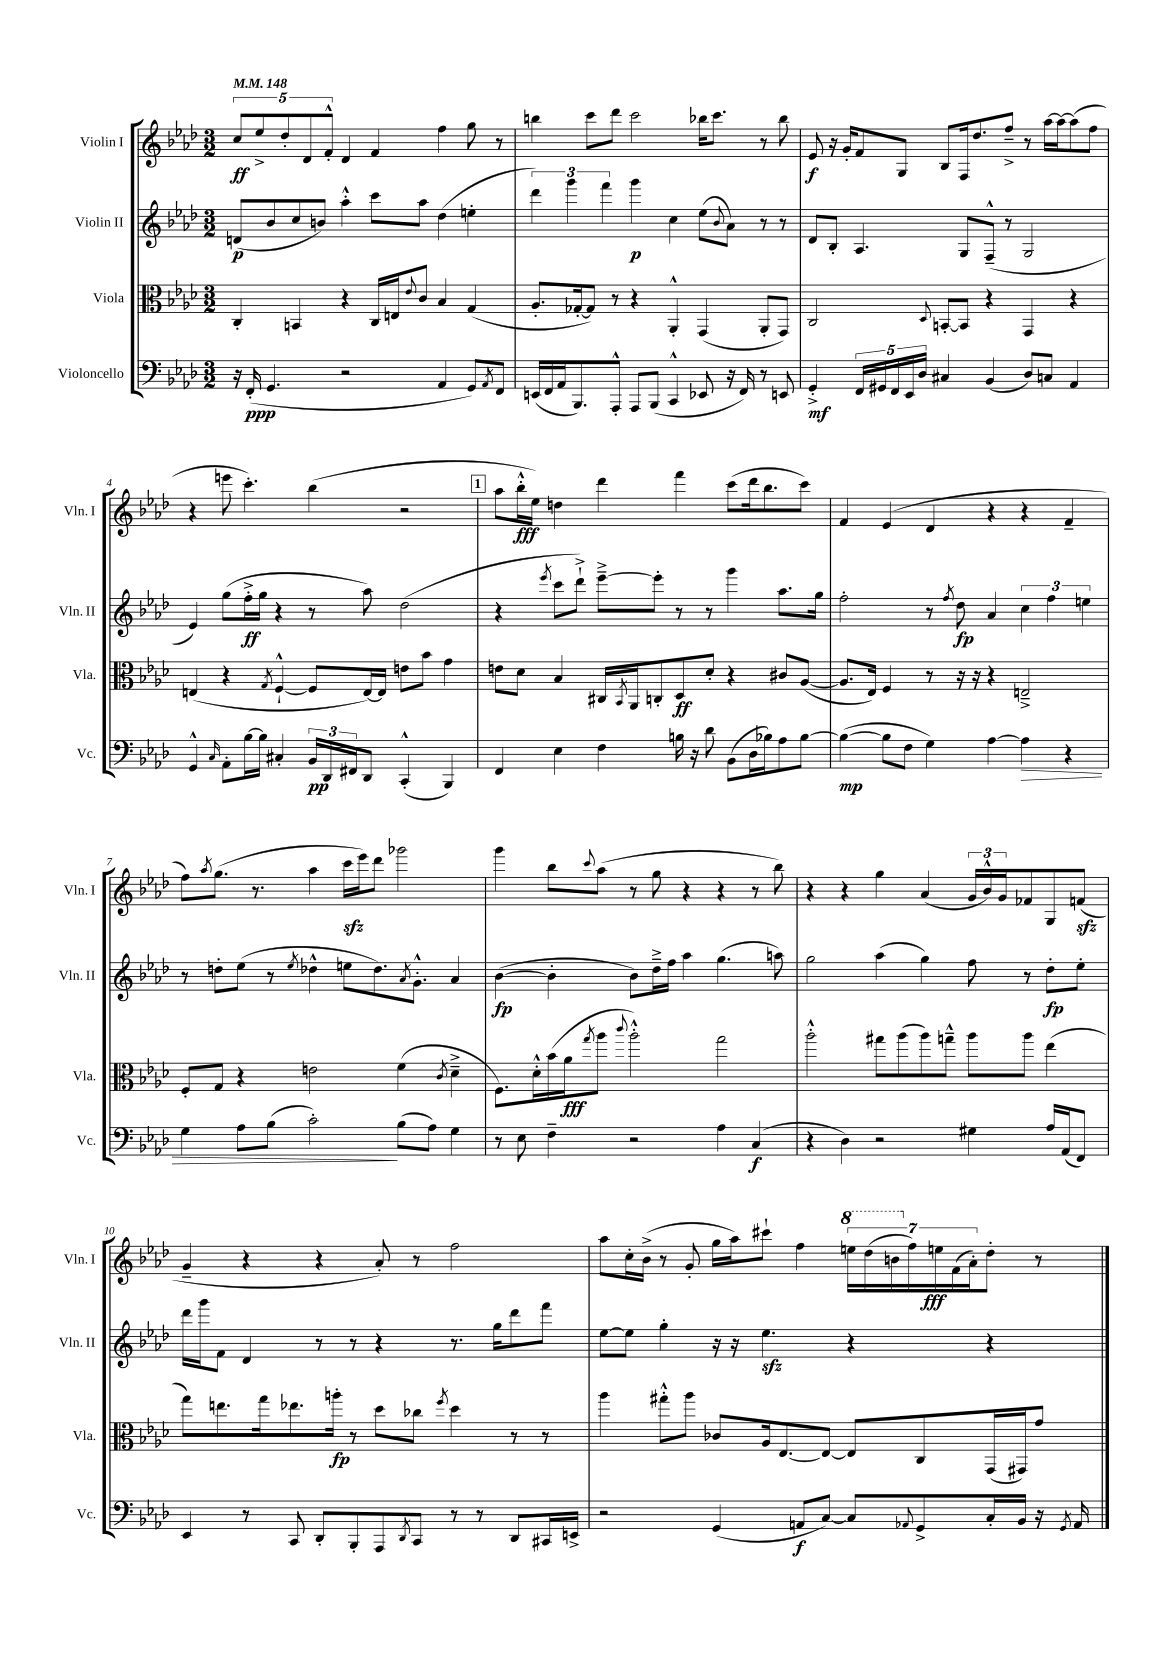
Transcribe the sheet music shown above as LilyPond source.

<<
\new StaffGroup <<
\new Staff = "s0" \with { instrumentName = "Violin I" shortInstrumentName = "Vln. I" } {
    \clef treble \key aes \major \numericTimeSignature \time 3/2 \tempo 4 = 148
    \tuplet 5/4 { c''8\ff ees''8-> des''8-. des'8 f'8-.-^ } des'4 f'4 f''4 g''8 r8 |
    b''4 c'''8 des'''8 c'''2 bes''16 c'''8. r8 bes''8 |
    ees'8\f r16 g'16-. f'8 g8 bes8 f16 des''8. f''8---> r8 aes''16~ aes''16~ aes''8( f''8 |
    r4 e'''8 c'''4.-.) bes''4( r2 |
    \mark \markup { \box "1" } aes''8 bes''16-.-^\fff ees''16) d''4 des'''4 f'''4 c'''8( des'''16 bes''8. c'''8) |
    f'4 ees'4( des'4 r4 r4 f'4-- |
    f''8) \acciaccatura { aes''8 } g''8.( r8. aes''4 c'''16\sfz ees'''16) des'''8 ges'''2 |
    g'''4 bes''8 \appoggiatura { c'''8 } aes''8( r8 g''8 r4 r4 r8 bes''8) |
    r4 r4 g''4 aes'4( \tuplet 3/2 { g'16 bes'16-^) g'16 } fes'8 g8 f'8\sfz( |
    g'4-- r4 r4 aes'8-.) r8 f''2 |
    aes''8 c''16-. bes'16->( r8 g'8-. g''16 aes''16) cis'''8-! f''4 \tuplet 7/4 { \ottava #1 e'''16 des'''16( b''16 \ottava #0 f''16) e''16\fff f'16( aes'16-.) } des''8-. r8 \bar "|." |
}
\new Staff = "s1" \with { instrumentName = "Violin II" shortInstrumentName = "Vln. II" } {
    \clef treble \key aes \major \numericTimeSignature \time 3/2
    d'8\p( bes'8 c''8 b'8) aes''4-.-^ c'''8 aes''8 des''4( e''4-. |
    \tuplet 3/2 { des'''4) g'''4 f'''4 } g'''4\p c''4 ees''8( \appoggiatura { bes'8 } aes'8) r8 r8 |
    des'8 bes8-. aes4. g8 f8---^( r8 g2 |
    ees'4) g''8( f''16-.->\ff g''16 r4 r8 aes''8) des''2( |
    \mark \markup { \box "1" } r4 \acciaccatura { ees'''8 } c'''8 des'''8-!->) ees'''8~---> ees'''8-. r8 r8 g'''4 aes''8. g''16 |
    f''2-. r8 \acciaccatura { f''8 } des''8\fp aes'4 \tuplet 3/2 { c''4 f''4 e''4 } |
    r8 d''8-. ees''8( r8 \acciaccatura { ees''8 } des''4-^ e''8 des''8.) \acciaccatura { aes'8 } g'8.-.-^ aes'4 |
    bes'4~\fp( bes'4-. bes'8) des''16---> f''16 aes''4 g''4.( a''8) |
    g''2 aes''4( g''4) f''8 r8 des''8-.\fp ees''8-. |
    des'''16 g'''16 f'8 des'4 r8 r8 r4 r8. g''16 des'''8 f'''8 |
    ees''8~ ees''8 g''4-. r16 r16 ees''4.\sfz r4 r4 \bar "|." |
}
\new Staff = "s2" \with { instrumentName = "Viola" shortInstrumentName = "Vla." } {
    \clef alto \key aes \major \numericTimeSignature \time 3/2
    c4-. b,4 r4 c16 e16 \appoggiatura { ees'8 } c'8 bes4 g4( |
    aes8.-. ges16~-. ges8) r8 r4 aes,4-.-^ g,4( aes,8-. g,8) |
    c2 \appoggiatura { des8 } b,8~-. b,8 r4 g,4 r4 |
    e4( r4 \acciaccatura { g8 } f4~-!-^ f8 e16~) e16 e'8 bes'8 g'4 |
    \mark \markup { \box "1" } e'8 des'8 bes4 cis16 \acciaccatura { bes,8 } aes,16 c8-. des8\ff des'8-. r4 cis'8 aes8~( |
    aes8. ees16) f4 r8 r16 r16 r4 e2---> |
    f8-. g8 r4 e'2 f'4( \acciaccatura { c'8 } des'4---> |
    f8.) des'16-.-^ bes'16( aes'16\fff \acciaccatura { g''8 } aes''8 \appoggiatura { c'''8 } aes''2-.-^) g''2 |
    aes''2-.-^ gis''8 aes''8( aes''8) g''8---^ aes''8 aes''8 ees''4( |
    g''8) e''8. g''16 ees''8. a''16-.\fp r8 des''8 ces''8 \acciaccatura { f''8 } des''4 r8 r8 |
    aes''4 gis''8-.-^ aes''8 ces'8 aes16 ees8.~ ees8~ ees8 c8 g,16( gis,16) g'8 \bar "|." |
}
\new Staff = "s3" \with { instrumentName = "Violoncello" shortInstrumentName = "Vc." } {
    \clef bass \key aes \major \numericTimeSignature \time 3/2
    r16 f,16-.\ppp( g,4. r2 aes,4 g,8) \acciaccatura { aes,8 } f,8 |
    e,16( f,16 aes,16 bes,,8.) aes,,8-.-^ aes,,8 bes,,8( c,4-^ ees,8 r16 f,16) r8 e,8 |
    g,4-.->\mf \tuplet 5/4 { f,16 gis,16 f,16 ees,16 des16 } cis4 bes,4( des8) c8 aes,4 |
    g,4-^ \grace { c16 } aes,8-. bes16~ bes16 cis4-. \tuplet 3/2 { bes,16\pp des,16 fis,16 } des,8 c,4-.-^( bes,,4) |
    \mark \markup { \box "1" } f,4 ees4 f4 b16 r16 des'8 bes,8( des16 bes16) aes8 bes8~ |
    bes4~\mp( bes8 f8 g4) aes4~ aes4\> r4 |
    g4 aes8 bes8( c'2-.\!) bes8( aes8) g4 |
    r8 ees8 f4-- r2 aes4 c4\f( |
    r4 des4) r2 gis4 aes16 aes,16( f,8) |
    ees,4 r8 c,8 des,8-. bes,,8-. aes,,8 \acciaccatura { des,8 } c,8 r8 r8 des,8 cis,16 e,16-> |
    r2 g,4( a,8\f c8~) c8 \appoggiatura { aes,8 } g,8-> c16-. bes,16 r16 \acciaccatura { g,8 } aes,16 \bar "|." |
}
>>
>>
